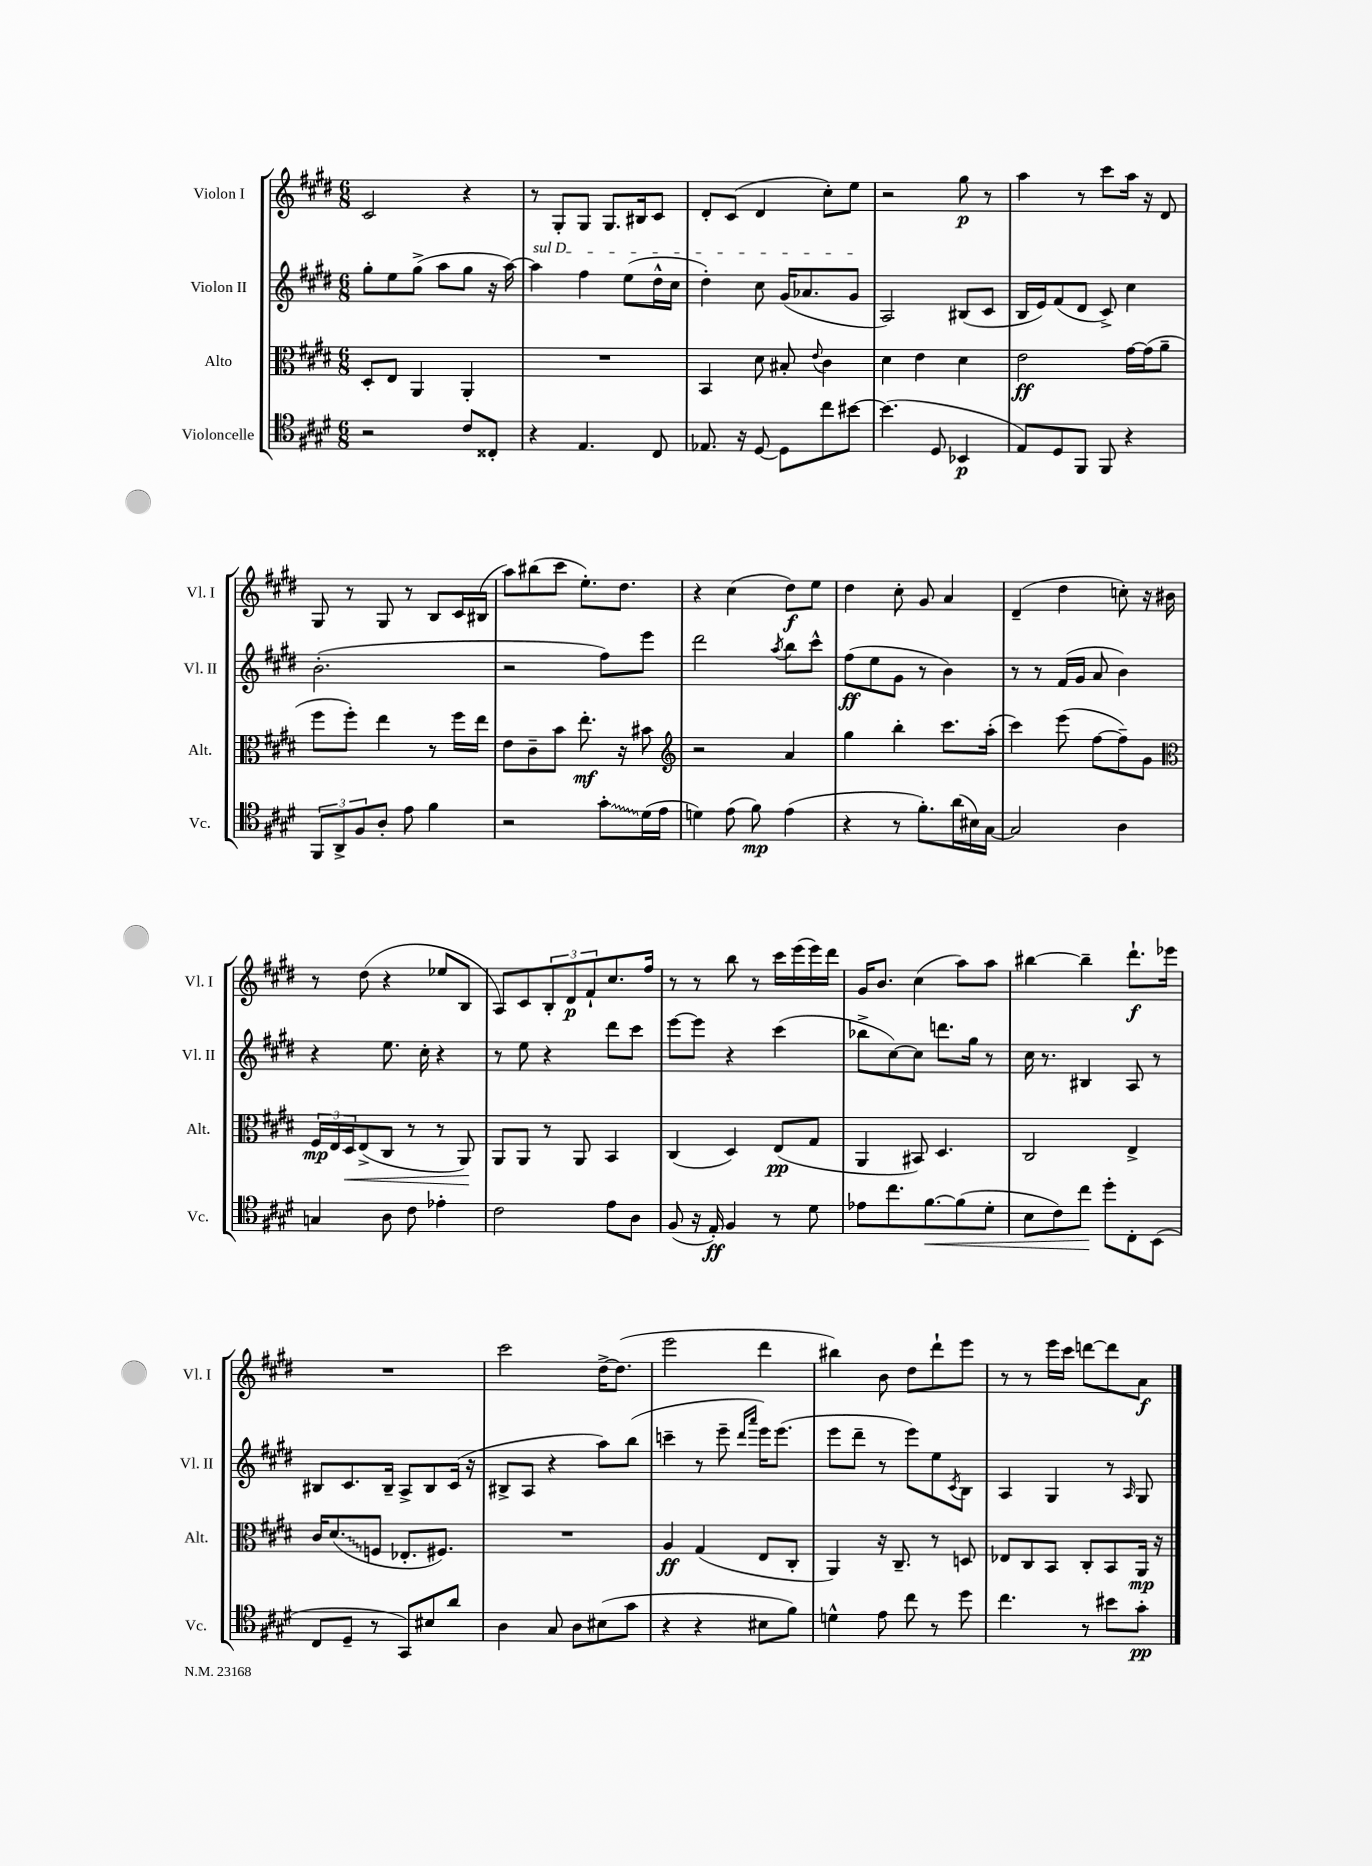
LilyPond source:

<<
\new StaffGroup <<
\new Staff = "s0" \with { instrumentName = "Violon I" shortInstrumentName = "Vl. I" } {
    \clef treble \key e \major \numericTimeSignature \time 6/8
    cis'2 r4 |
    r8 gis8-. gis8 gis8. bis16 cis'8 |
    dis'8-. cis'8( dis'4 cis''8-.) e''8 |
    r2 gis''8\p r8 |
    a''4 r8 cis'''8 a''16 r16 dis'8 |
    gis8 r8 gis8 r8 b8 cis'16 bis16( |
    a''8) bis''8( cis'''8 e''8.-.) dis''8. |
    r4 cis''4( dis''8\f) e''8 |
    dis''4 cis''8-. gis'8 a'4 |
    dis'4--( dis''4 c''8-.) r16 bis'16 |
    r8 dis''8( r4 ees''8 b8 |
    a8) cis'8 \tuplet 3/2 { b8-. dis'8\p fis'8-! } cis''8. fis''16 |
    r8 r8 b''8 r8 cis'''16 e'''16( e'''16) dis'''16 |
    gis'16 b'8. cis''4( a''8) a''8 |
    bis''4~ bis''4-- dis'''8.-!\f ees'''16 |
    R2. |
    cis'''2 dis''16~-> dis''8.( |
    e'''2 dis'''4 |
    bis''4) b'8 dis''8 dis'''8-! e'''8 |
    r8 r8 e'''16 cis'''16 d'''8~ d'''8 a'8\f \bar "|." |
}
\new Staff = "s1" \with { instrumentName = "Violon II" shortInstrumentName = "Vl. II" } {
    \clef treble \key e \major \numericTimeSignature \time 6/8
    gis''8-. e''8 gis''8->( a''8 gis''8 r16 a''16~) |
    \once \override TextSpanner.bound-details.left.text = \markup { \italic "sul D" } a''4\startTextSpan fis''4 e''8( dis''16-^ cis''16 |
    dis''4-.) cis''8 gis'16( aes'8. gis'8\stopTextSpan |
    a2) bis8( cis'8 |
    b16 e'16) fis'8( dis'8 cis'8->) cis''4 |
    b'2.-.( |
    r2 fis''8) e'''8 |
    dis'''2 \acciaccatura { a''8 } b''8 cis'''8-^ |
    fis''8\ff( e''8 gis'8 r8 b'4) |
    r8 r8 fis'16( gis'16 a'8 b'4) |
    r4 e''8. cis''16-. r4 |
    r8 e''8 r4 dis'''8 cis'''8 |
    e'''8~ e'''8 r4 cis'''4( |
    bes''8-> cis''8~) cis''8 d'''8. gis''16 r8 |
    cis''16 r8. bis4 a8 r8 |
    bis8 cis'8. bis16-- a8-> bis8 cis'16( r16 |
    bis8-> a8 r4 a''8) b''8( |
    c'''4-- r8 e'''8-- \grace { dis'''16 a'''16 } e'''16) e'''8.( |
    e'''8 dis'''8-- r8 e'''8) e''8 \acciaccatura { cis'8 } b8 |
    a4 gis4 r8 \grace { a16 } gis8 \bar "|." |
}
\new Staff = "s2" \with { instrumentName = "Alto" shortInstrumentName = "Alt." } {
    \clef alto \key e \major \numericTimeSignature \time 6/8
    dis8-. e8 a,4 a,4-. |
    R2. |
    b,4 dis'8 bis8-. \appoggiatura { e'8 } cis'4 |
    dis'4 e'4 dis'4 |
    e'2\ff gis'16~ gis'16( a'8-- |
    fis''8 fis''8-.) e''4 r8 fis''16 e''16 |
    e'8 cis'8-- b'8 e''8.-.\mf r16 bis'8 |
    \clef treble r2 a'4 |
    gis''4 b''4-. cis'''8. a''16-.( |
    cis'''4) e'''8( fis''8~ fis''8--) gis'8 |
    \clef alto \tuplet 3/2 { fis16\mp e16 dis16\< } e8->( cis8 r8 r8 a,8\!) |
    a,8 a,8 r8 a,8 b,4 |
    cis4( dis4) e8\pp( gis8 |
    a,4 bis,8) dis4. |
    cis2 e4-> |
    cis'16 \once \override Glissando.style = #'zigzag dis'8.\glissando( f8 ees8.-. fis8.) |
    R2. |
    a4\ff gis4( e8 cis8-. |
    a,4) r16 cis8.-- r8 d8 |
    ees8 cis8 b,8 cis8-. b,8 a,16\mp r16 \bar "|." |
}
\new Staff = "s3" \with { instrumentName = "Violoncelle" shortInstrumentName = "Vc." } {
    \clef tenor \key e \major \numericTimeSignature \time 6/8
    r2 cis'8 cisis8-. |
    r4 e4. cis8 |
    ees8. r16 dis8~ dis8 cis''8 bis'8~ |
    bis'4.( dis8 bes,4\p |
    e8) dis8 fis,8 fis,8 r4 |
    \tuplet 3/2 { fis,8 a,8-> fis8 } a8-. e'8 fis'4 |
    r2 \once \override Glissando.style = #'zigzag gis'8-.\glissando dis'16( e'16 |
    d'4) e'8( fis'8\mp) e'4( |
    r4 r8 fis'8.-.) a'16( bis16) gis16~ |
    gis2 a4 |
    g4 a8 cis'8 ees'4-. |
    cis'2 e'8 a8 |
    fis8( r16 e16-.\ff) fis4 r8 dis'8 |
    ees'8 cis''8. fis'8.~\< fis'8( dis'8-. |
    b8 cis'8) cis''8\! dis''8-. cis8-. b,8( |
    cis8 dis8-- r8 gis,8) bis8 a'8 |
    a4 gis8 a8 bis8( gis'8 |
    r4 r4 bis8 fis'8) |
    d'4-^ e'8 cis''8 r8 dis''8 |
    cis''4. r8 bis'8 gis'8-.\pp \bar "|." |
}
>>
>>
\layout { \context { \Score \remove "Bar_number_engraver" } }
